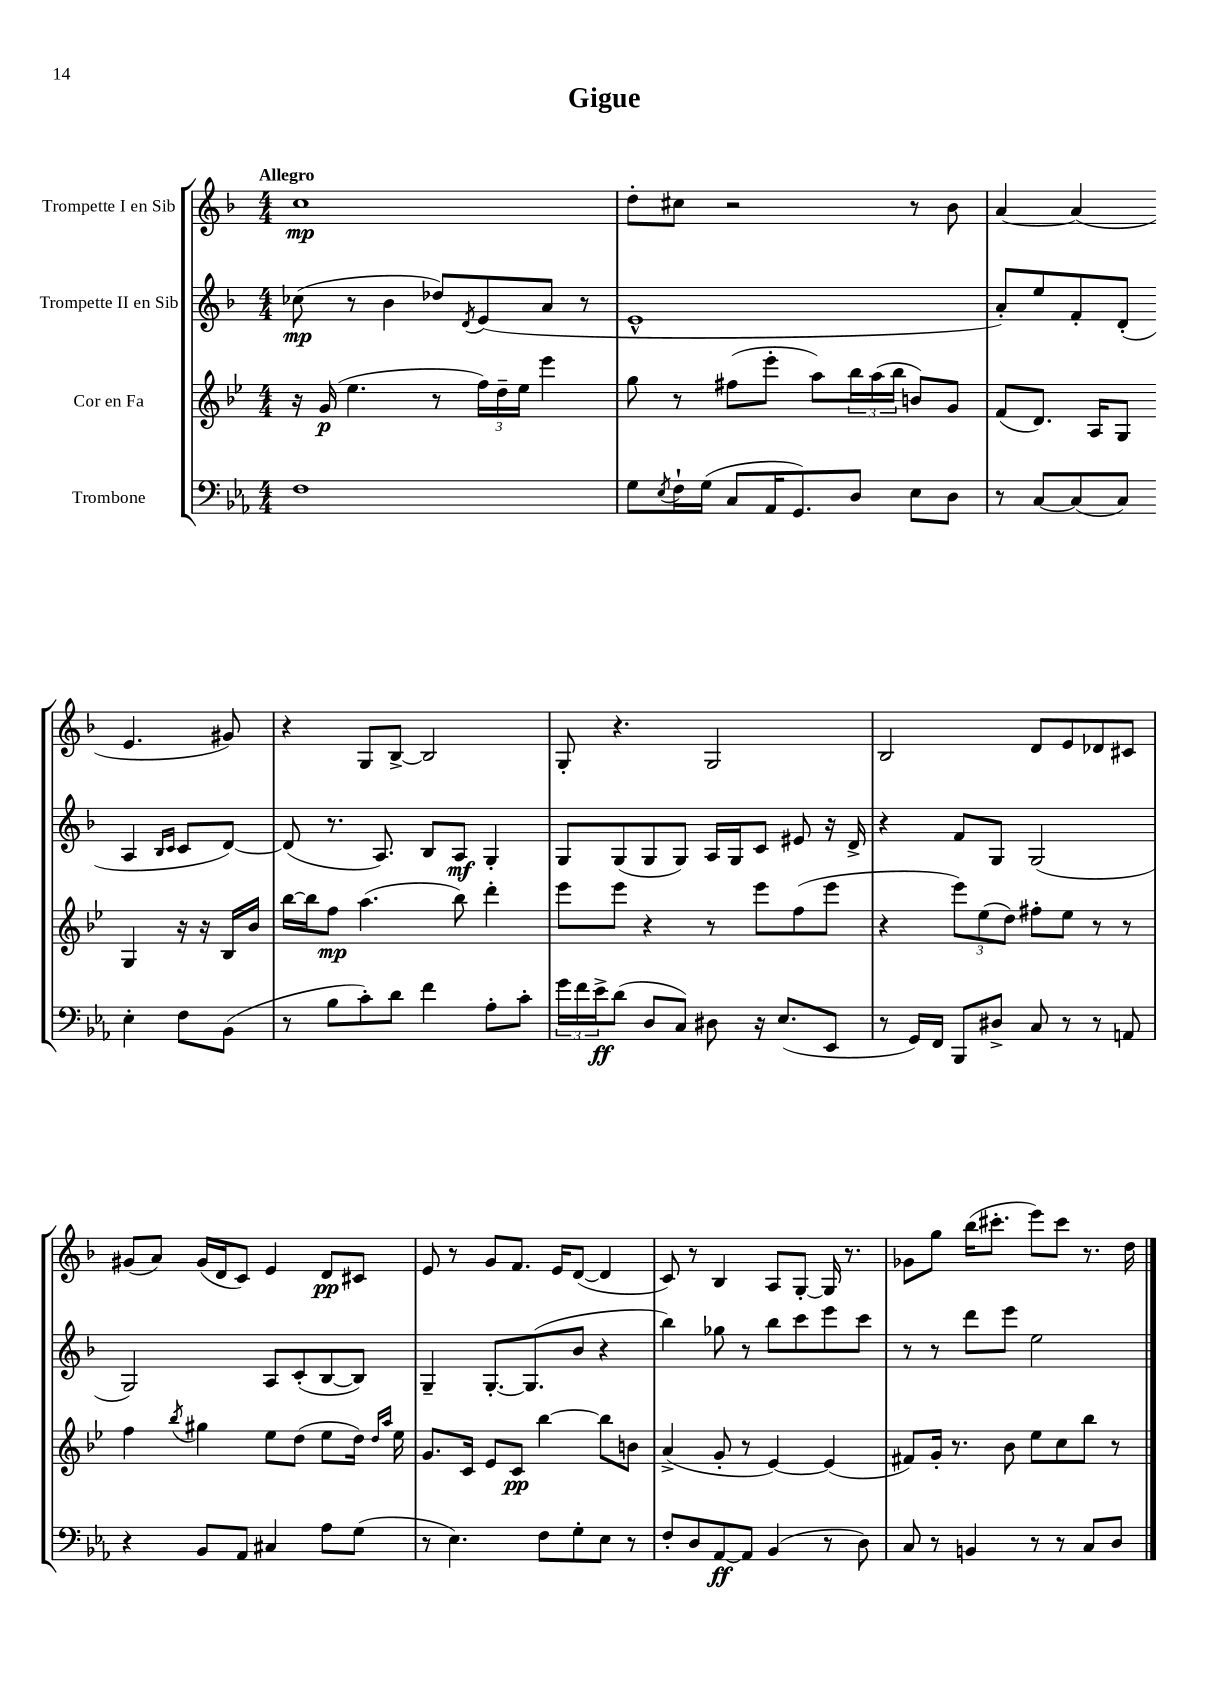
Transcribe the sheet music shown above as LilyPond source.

\header { title = "Gigue" }
<<
\new StaffGroup <<
\new Staff = "s0" \with { instrumentName = "Trompette I en Sib" } {
    \clef treble \key f \major \numericTimeSignature \time 4/4 \tempo "Allegro"
    c''1\mp |
    d''8-. cis''8 r2 r8 bes'8 |
    a'4~ a'4( e'4. gis'8) |
    r4 g8 bes8~-> bes2 |
    g8-. r4. g2 |
    bes2 d'8 e'8 des'8 cis'8 |
    gis'8( a'8) gis'16( d'16 c'8) e'4 d'8\pp cis'8 |
    e'8 r8 g'8 f'8. e'16 d'8~( d'4 |
    c'8) r8 bes4 a8 g8~-. g16 r8. |
    ges'8 g''8 bes''16( cis'''8.-. e'''8) cis'''8 r8. d''16 \bar "|." |
}
\new Staff = "s1" \with { instrumentName = "Trompette II en Sib" } {
    \clef treble \key f \major \numericTimeSignature \time 4/4
    ces''8\mp( r8 bes'4 des''8) \acciaccatura { d'8 } e'8( a'8 r8 |
    e'1-^ |
    a'8-.) e''8 f'8-. d'8-.( a4 \grace { bes16 c'16 } c'8 d'8~) |
    d'8( r8. a8.) bes8 a8\mf g4-. |
    g8 g8( g8 g8) a16 g16 c'8 eis'8 r16 d'16-> |
    r4 f'8 g8 g2( |
    g2) a8 c'8-.( bes8~ bes8) |
    g4-- g8.~-. g8.( bes'8 r4 |
    bes''4) ges''8 r8 bes''8 c'''8 e'''8 c'''8 |
    r8 r8 d'''8 e'''8 e''2 \bar "|." |
}
\new Staff = "s2" \with { instrumentName = "Cor en Fa" } {
    \clef treble \key bes \major \numericTimeSignature \time 4/4
    r16 g'16\p( ees''4. r8 \tuplet 3/2 { f''16) d''16-- ees''16 } ees'''4 |
    g''8 r8 fis''8( ees'''8-. a''8) \tuplet 3/2 { bes''16 a''16( bes''16 } b'8) g'8 |
    f'8( d'8.) a16 g8 g4 r16 r16 bes16 bes'16 |
    bes''16~ bes''16 f''8\mp a''4.( bes''8) d'''4-. |
    ees'''8 ees'''8 r4 r8 ees'''8 f''8( ees'''8 |
    r4 \tuplet 3/2 { ees'''8) ees''8( d''8) } fis''8-. ees''8 r8 r8 |
    f''4 \acciaccatura { bes''8 } gis''4 ees''8 d''8( ees''8 d''16) \grace { d''16 a''16 } ees''16 |
    g'8. c'16 ees'8 c'8\pp bes''4~ bes''8 b'8 |
    a'4->( g'8-. r8 ees'4~) ees'4( |
    fis'8) g'16-. r8. bes'8 ees''8 c''8 bes''8 r8 \bar "|." |
}
\new Staff = "s3" \with { instrumentName = "Trombone" } {
    \clef bass \key ees \major \numericTimeSignature \time 4/4
    f1 |
    g8 \acciaccatura { ees8 } f16-! g16( c8 aes,16 g,8.) d8 ees8 d8 |
    r8 c8~ c8( c8) ees4-. f8 bes,8( |
    r8 bes8 c'8-.) d'8 f'4 aes8-. c'8-. |
    \tuplet 3/2 { g'16 f'16 ees'16->\ff } d'8( d8 c8) dis8 r16 ees8.( ees,8 |
    r8 g,16) f,16 bes,,8 dis8-> c8 r8 r8 a,8 |
    r4 bes,8 aes,8 cis4 aes8 g8( |
    r8 ees4.) f8 g8-. ees8 r8 |
    f8-. d8 aes,8~\ff aes,8 bes,4( r8 d8) |
    c8 r8 b,4 r8 r8 c8 d8 \bar "|." |
}
>>
>>
\layout { \context { \Score \remove "Bar_number_engraver" } }
